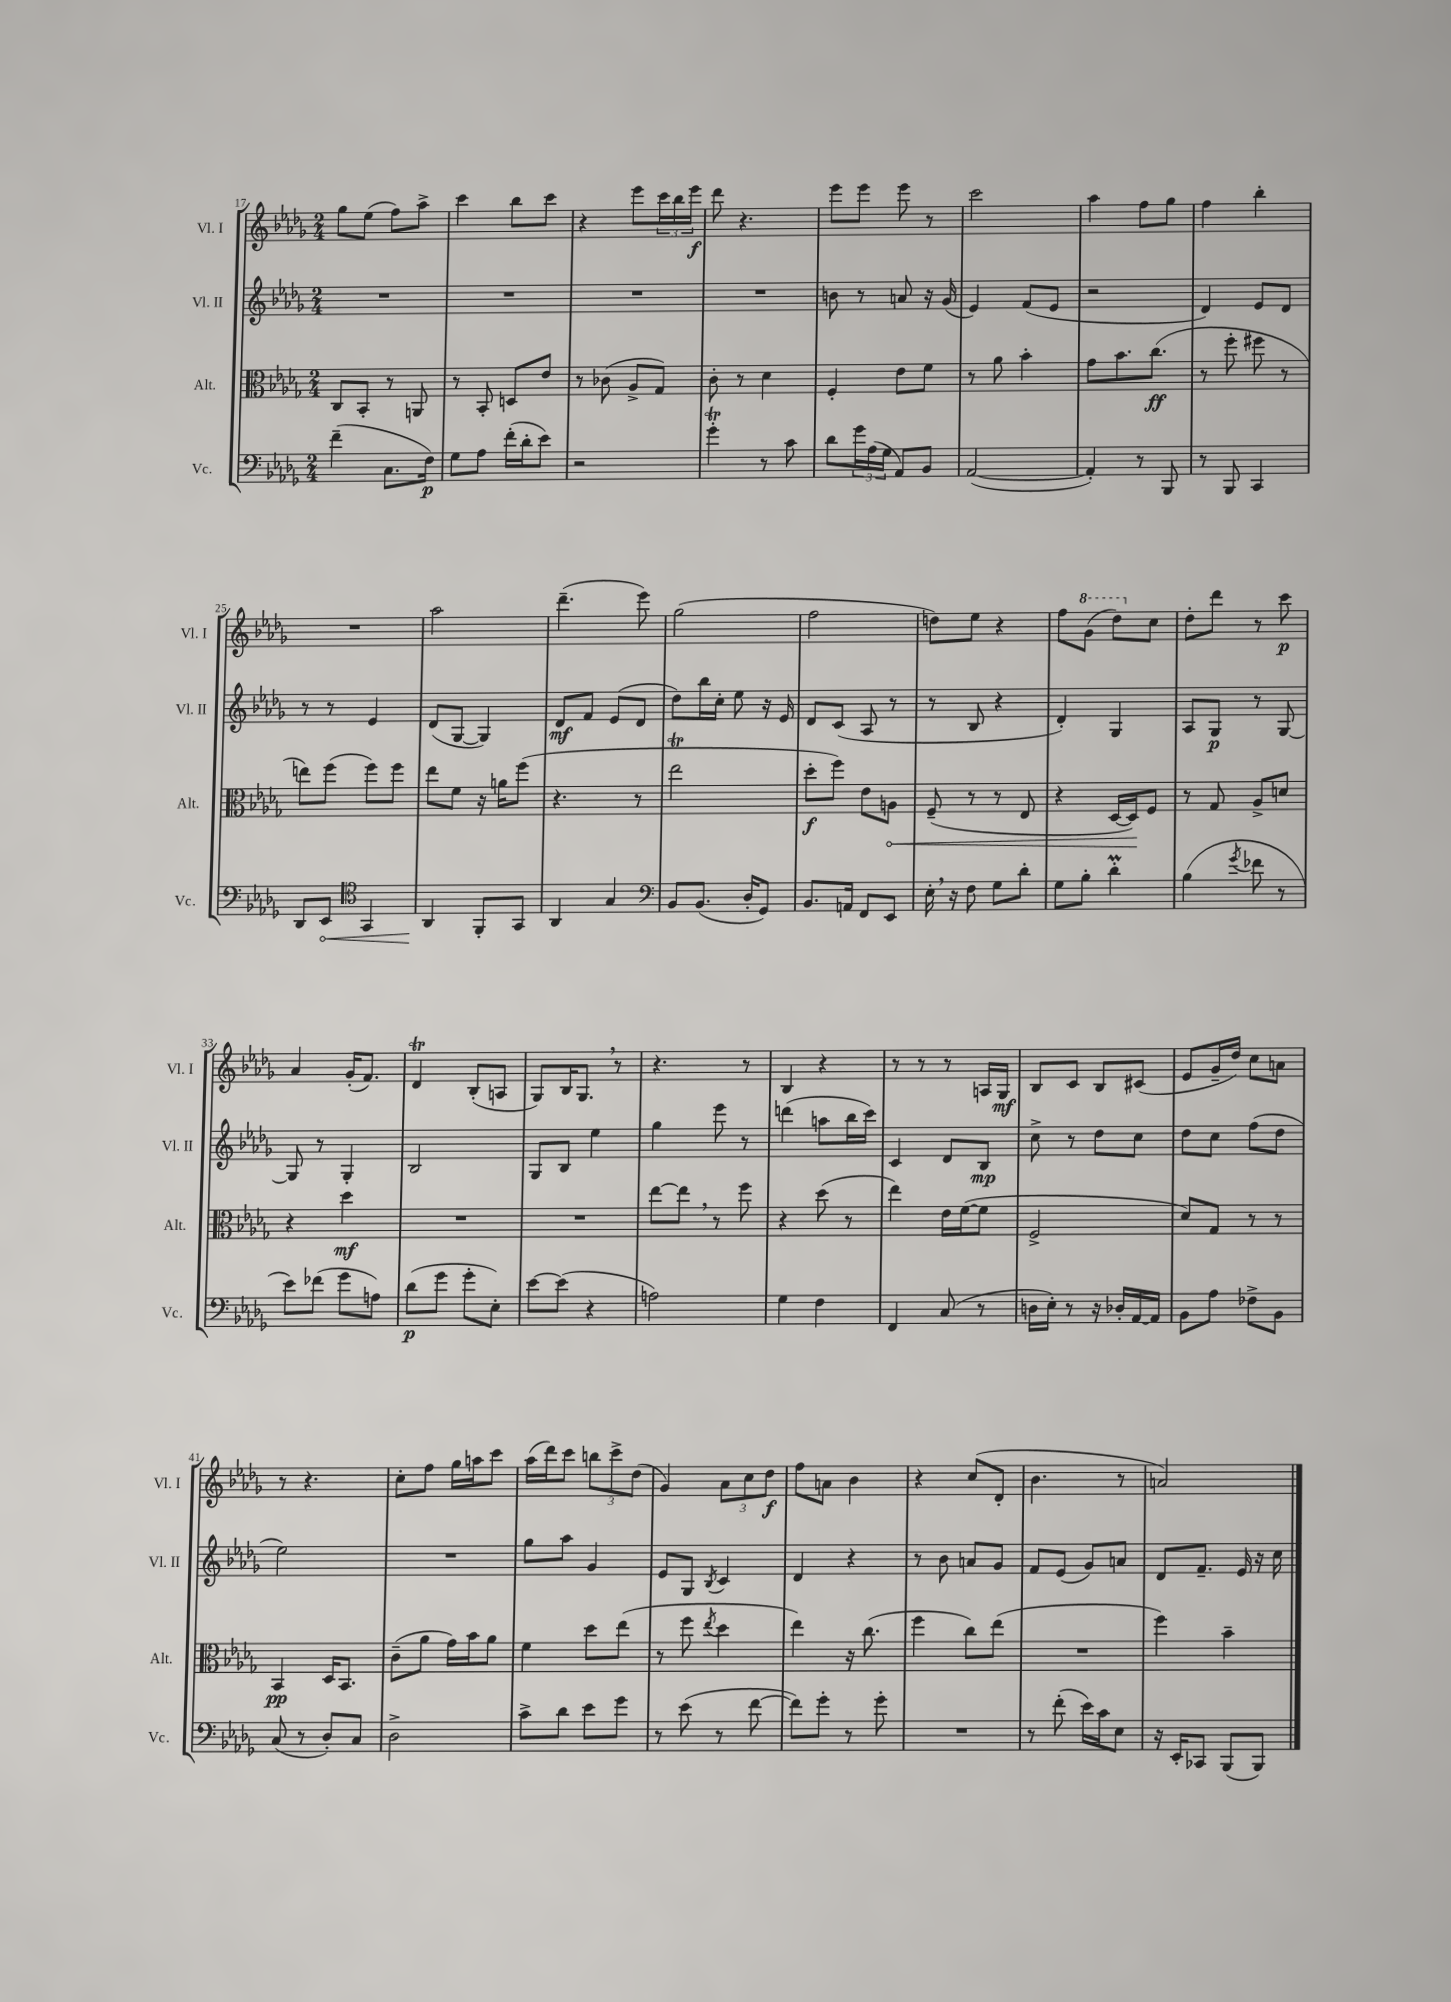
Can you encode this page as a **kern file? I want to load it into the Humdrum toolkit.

**kern	**dynam	**kern	**dynam	**kern	**dynam	**kern	**dynam
*part4	*part4	*part3	*part3	*part2	*part2	*part1	*part1
*staff4	*staff4	*staff3	*staff3	*staff2	*staff2	*staff1	*staff1
*I"Vc.	*	*I"Alt.	*	*I"Vl. II	*	*I"Vl. I	*
*I'Vc.	*	*I'Alt.	*	*I'Vl. II	*	*I'Vl. I	*
*clefF4	*	*clefC3	*	*clefG2	*	*clefG2	*
*k[b-e-a-d-g-]	*	*k[b-e-a-d-g-]	*	*k[b-e-a-d-g-]	*	*k[b-e-a-d-g-]	*
*M2/4	*	*M2/4	*	*M2/4	*	*M2/4	*
=17	=17	=17	=17	=17	=17	=17	=17
(4f~\	.	8C/L	.	2r	.	8gg-\L	.
.	.	8BB-'/J	.	.	.	(8ee-\J	.
8.C\L	.	8r	.	.	.	8ff\L)	.
.	.	8AAn/	.	.	.	8aa-^\J	.
16F\Jk)	p	.	.	.	.	.	.
=18	=18	=18	=18	=18	=18	=18	=18
8G-\L	.	8r	.	2r	.	4ccc\	.
8A-\J	.	8BB-'/	.	.	.	.	.
(16f'\LL	.	8Dn/L	.	.	.	8bb-\L	.
16d-'\J	.	.	.	.	.	.	.
8e-\J)	.	8e-/J	.	.	.	8ccc\J	.
=19	=19	=19	=19	=19	=19	=19	=19
2r	.	8r	.	2r	.	4r	.
.	.	(8c-X\	.	.	.	.	.
.	.	8A-^/L	.	.	.	8eee-\L	.
.	.	8G-/J)	.	.	.	24ccc\L	.
.	.	.	.	.	.	24bb-\	.
.	.	.	.	.	.	24eee-\JJ	f
=20	=20	=20	=20	=20	=20	=20	=20
4g-T'\	.	8c'\	.	2r	.	8ddd-\	.
.	.	8r	.	.	.	4.r	.
8r	.	4d-\	.	.	.	.	.
8c\	.	.	.	.	.	.	.
=21	=21	=21	=21	=21	=21	=21	=21
8d-\L	.	4F'/	.	8bn\	.	8eee-\L	.
24g-\L	.	.	.	8r	.	8eee-\J	.
(24A-\	.	.	.	.	.	.	.
24G-\JJ	.	.	.	.	.	.	.
8AA-/L)	.	8e-\L	.	8an/	.	8eee-\	.
8BB-/J	.	8f\J	.	16r	.	8r	.
.	.	.	.	(16g-/	.	.	.
=22	=22	=22	=22	=22	=22	=22	=22
([2AA-/	.	8r	.	4e-/)	.	2ccc\	.
.	.	8a-\	.	.	.	.	.
.	.	4b-'\	.	(8f/L	.	.	.
.	.	.	.	8e-/J	.	.	.
=23	=23	=23	=23	=23	=23	=23	=23
4AA-'/])	.	8g-\L	.	2r	.	4aa-\	.
.	.	8.b-\	.	.	.	.	.
8r	.	.	.	.	.	8ff\L	.
.	.	(8.cc\J	ff	.	.	.	.
8BBB-/	.	.	.	.	.	8gg-\J	.
=24	=24	=24	=24	=24	=24	=24	=24
8r	.	8r	.	4d-/)	.	4ff\	.
8BBB-/	.	8ff'\	.	.	.	.	.
4CC/	.	8ff#X\	.	8e-/L	.	4bb-'\	.
.	.	8r	.	8d-/J	.	.	.
!!LO:LB:g=z
=25	=25	=25	=25	=25	=25	=25	=25
8DD-/L	.	8een\L)	.	8r	.	2r	.
!	!LO:HP:b	!	!	!	!	!	!
8EE-/J	<	(8ff\J	.	8r	.	.	.
*clefC4	*	*	*	*	*	*	*
4GG-/	.	8ff\L)	.	4e-/	.	.	.
.	.	8ff\J	.	.	.	.	.
=26	=26	=26	=26	=26	=26	=26	=26
4AA-/	.	8ee-\L	.	(8d-/L	.	2aa-\	.
.	.	8f\J	.	[8G-/J	.	.	.
8FF'/L	[	16r	.	4G-/])	.	.	.
.	.	16an\KL	.	.	.	.	.
8GG-/J	.	(8ff\J	.	.	.	.	.
=27	=27	=27	=27	=27	=27	=27	=27
4AA-/	.	4.r	.	8d-/L	mf	(4.ddd-~\	.
.	.	.	.	8f/J	.	.	.
4G-/	.	.	.	(8e-/L	.	.	.
.	.	8r	.	8d-/J	.	8eee-\)	.
=28	=28	=28	=28	=28	=28	=28	=28
*clefF4	*	*	*	*	*	*	*
8BB-/L	.	2ee-T\	.	8dd-\L)	.	(2gg-\	.
(8.BB-/J	.	.	.	16bb-\L	.	.	.
.	.	.	.	16cc'\JJ	.	.	.
.	.	.	.	8ee-\	.	.	.
16D-'/KL	.	.	.	.	.	.	.
8GG-/J)	.	.	.	16r	.	.	.
.	.	.	.	16e-/	.	.	.
=29	=29	=29	=29	=29	=29	=29	=29
8.BB-/L	.	8dd-'\L	f	8d-/L	.	2ff\	.
.	.	8ff\J)	.	(8c/J	.	.	.
16AAn/Jk	.	.	.	.	.	.	.
8FF/L	.	8e-\L	.	8A-/	.	.	.
!	!	!	!LO:HP:b	!	!	!	!
8EE-/J	.	8An\J	<	8r	.	.	.
=30	=30	=30	=30	=30	=30	=30	=30
16E-',\	.	(8F~/	.	8r	.	8ddn\L)	.
16r	.	.	.	.	.	.	.
8F\	.	8r	.	8B-/	.	8ee-\J	.
8G-\L	.	8r	.	4r	.	4r	.
8d-'\J	.	8E-/	.	.	.	.	.
=31	=31	=31	=31	=31	=31	=31	=31
8G-\L	.	4r	.	4d-'/)	.	8ff\L	.
*	*	*	*	*	*	*8va	*
8B-'\J	.	.	.	.	.	(8gg-\J	.
4d-M'\	.	[16D-/LL	.	4G-/	.	8ddd-\L)	.
.	.	16D-/J])	.	.	.	.	.
*	*	*	*	*	*	*X8va	*
.	.	8F/J	[	.	.	8cc\J	.
=32	=32	=32	=32	=32	=32	=32	=32
(4B-\	.	8r	.	8A-/L	.	8dd-'\L	.
.	.	8G-/	.	8G-/J	p	8ddd-\J	.
8qg-/	.	.	.	.	.	.	.
8f-X\	.	8A-^/L	.	8r	.	8r	.
8r	.	8dn/J	.	[8G-/	.	8ccc\	p
!!LO:LB:g=z
=33	=33	=33	=33	=33	=33	=33	=33
8e-\L)	.	4r	.	8G-/]	.	4a-/	.
(8f-X\J	.	.	.	8r	.	.	.
8g-\L	.	4dd-\	mf	4G-'/	.	(16g-'/KL	.
.	.	.	.	.	.	8.f/J)	.
8An\J)	.	.	.	.	.	.	.
=34	=34	=34	=34	=34	=34	=34	=34
(8d-\L	p	2r	.	2B-/	.	4d-T/	.
8g-\J	.	.	.	.	.	.	.
8g-'\L	.	.	.	.	.	(8B-'/L	.
8E-'\J)	.	.	.	.	.	8An/J	.
=35	=35	=35	=35	=35	=35	=35	=35
[8e-\L	.	2r	.	8G-/L	.	8G-/L)	.
(8e-\J]	.	.	.	8B-/J	.	16B-/K	.
.	.	.	.	.	.	8.G-,/J	.
4r	.	.	.	4ee-\	.	.	.
.	.	.	.	.	.	8r	.
=36	=36	=36	=36	=36	=36	=36	=36
2An\)	.	[8ee-\L	.	4gg-\	.	4.r	.
.	.	8ee-,\J]	.	.	.	.	.
.	.	8r	.	8eee-\	.	.	.
.	.	8ff\	.	8r	.	8r	.
=37	=37	=37	=37	=37	=37	=37	=37
4G-\	.	4r	.	(4dddn\	.	4B-/	.
4F\	.	(8dd-\	.	8aan\L	.	4r	.
.	.	8r	.	16bb-\L	.	.	.
.	.	.	.	16ccc\JJ)	.	.	.
=38	=38	=38	=38	=38	=38	=38	=38
4FF/	.	4ee-\)	.	4c/	.	8r	.
.	.	.	.	.	.	8r	.
(8C/	.	16e-\LL	.	8d-/L	.	8r	.
.	.	([16f\J	.	.	.	.	.
8r	.	8f\J]	.	8B-/J	mp	16An/LL	.
.	.	.	.	.	.	16G-/JJ	mf
=39	=39	=39	=39	=39	=39	=39	=39
16Dn\LL	.	2F^/	.	8cc^\	.	8B-/L	.
16E-'\JJ)	.	.	.	.	.	.	.
8r	.	.	.	8r	.	8c/J	.
16r	.	.	.	8dd-\L	.	8B-/L	.
16D-X'/LL	.	.	.	.	.	.	.
[16AA-/	.	.	.	8cc\J	.	(8c#X/J	.
16AA-/JJ]	.	.	.	.	.	.	.
=40	=40	=40	=40	=40	=40	=40	=40
8BB-\L	.	8d-/L)	.	8dd-\L	.	8e-/L	.
8A-\J	.	8G-/J	.	8cc\J	.	16g-~/L	.
.	.	.	.	.	.	16dd-/JJ)	.
8F-X^\L	.	8r	.	(8ff\L	.	8cc\L	.
8BB-\J	.	8r	.	8dd-\J	.	8an\J	.
!!LO:LB:g=z
=41	=41	=41	=41	=41	=41	=41	=41
(8C/	.	4BB-/	pp	2ee-\)	.	8r	.
8r	.	.	.	.	.	4.r	.
8D-'/L)	.	16D-/KL	.	.	.	.	.
.	.	8.BB-/J	.	.	.	.	.
8C/J	.	.	.	.	.	.	.
=42	=42	=42	=42	=42	=42	=42	=42
2D-^\	.	(8c~\L	.	2r	.	8cc'\L	.
.	.	8a-\J	.	.	.	8ff\J	.
.	.	16g-\LL)	.	.	.	16gg-\LL	.
.	.	16b-\J	.	.	.	16aan\J	.
.	.	8a-\J	.	.	.	8ccc\J	.
=43	=43	=43	=43	=43	=43	=43	=43
8c^\L	.	4f\	.	8gg-\L	.	(16aa-\LL	.
.	.	.	.	.	.	16ddd-\J)	.
8d-\J	.	.	.	8aa-\J	.	8ccc\J	.
8e-\L	.	8dd-\L	.	4g-/	.	12bbn\L	.
.	.	.	.	.	.	12ccc^\	.
8g-\J	.	(8ee-\J	.	.	.	.	.
.	.	.	.	.	.	(12dd-\J	.
=44	=44	=44	=44	=44	=44	=44	=44
8r	.	8r	.	8e-/L	.	4g-/)	.
(8e-\	.	8ff\	.	8G-/J	.	.	.
.	.	8qee-/	.	8qB-/	.	.	.
8r	.	4dd-\	.	4c/	.	12a-\L	.
.	.	.	.	.	.	12cc\	.
[8f\	.	.	.	.	.	.	.
.	.	.	.	.	.	12dd-\J	f
=45	=45	=45	=45	=45	=45	=45	=45
8f\L])	.	4ee-\)	.	4d-/	.	8ff\L	.
8g-'\J	.	.	.	.	.	8an\J	.
8r	.	16r	.	4r	.	4b-\	.
.	.	(8.cc\	.	.	.	.	.
8g-'\	.	.	.	.	.	.	.
=46	=46	=46	=46	=46	=46	=46	=46
2r	.	4ff\	.	8r	.	4r	.
.	.	.	.	8b-\	.	.	.
.	.	8cc\L)	.	8an/L	.	(8cc/L	.
.	.	(8ee-\J	.	8g-/J	.	8d-'/J	.
=47	=47	=47	=47	=47	=47	=47	=47
8r	.	2r	.	8f/L	.	4.b-\	.
(8f'\	.	.	.	(8e-/J	.	.	.
16e-\LL)	.	.	.	8g-/L)	.	.	.
16c\J	.	.	.	.	.	.	.
8E-\J	.	.	.	8an/J	.	8r	.
=48	=48	=48	=48	=48	=48	=48	=48
16r	.	4ff\)	.	8d-/L	.	2an/)	.
16EE-'/KL	.	.	.	.	.	.	.
8CC-X/J	.	.	.	8.f~/J	.	.	.
(8BBB-/L	.	4b-~\	.	.	.	.	.
.	.	.	.	16e-/	.	.	.
8BBB-/J)	.	.	.	16r	.	.	.
.	.	.	.	16cc\	.	.	.
==	==	==	==	==	==	==	==
*-	*-	*-	*-	*-	*-	*-	*-
